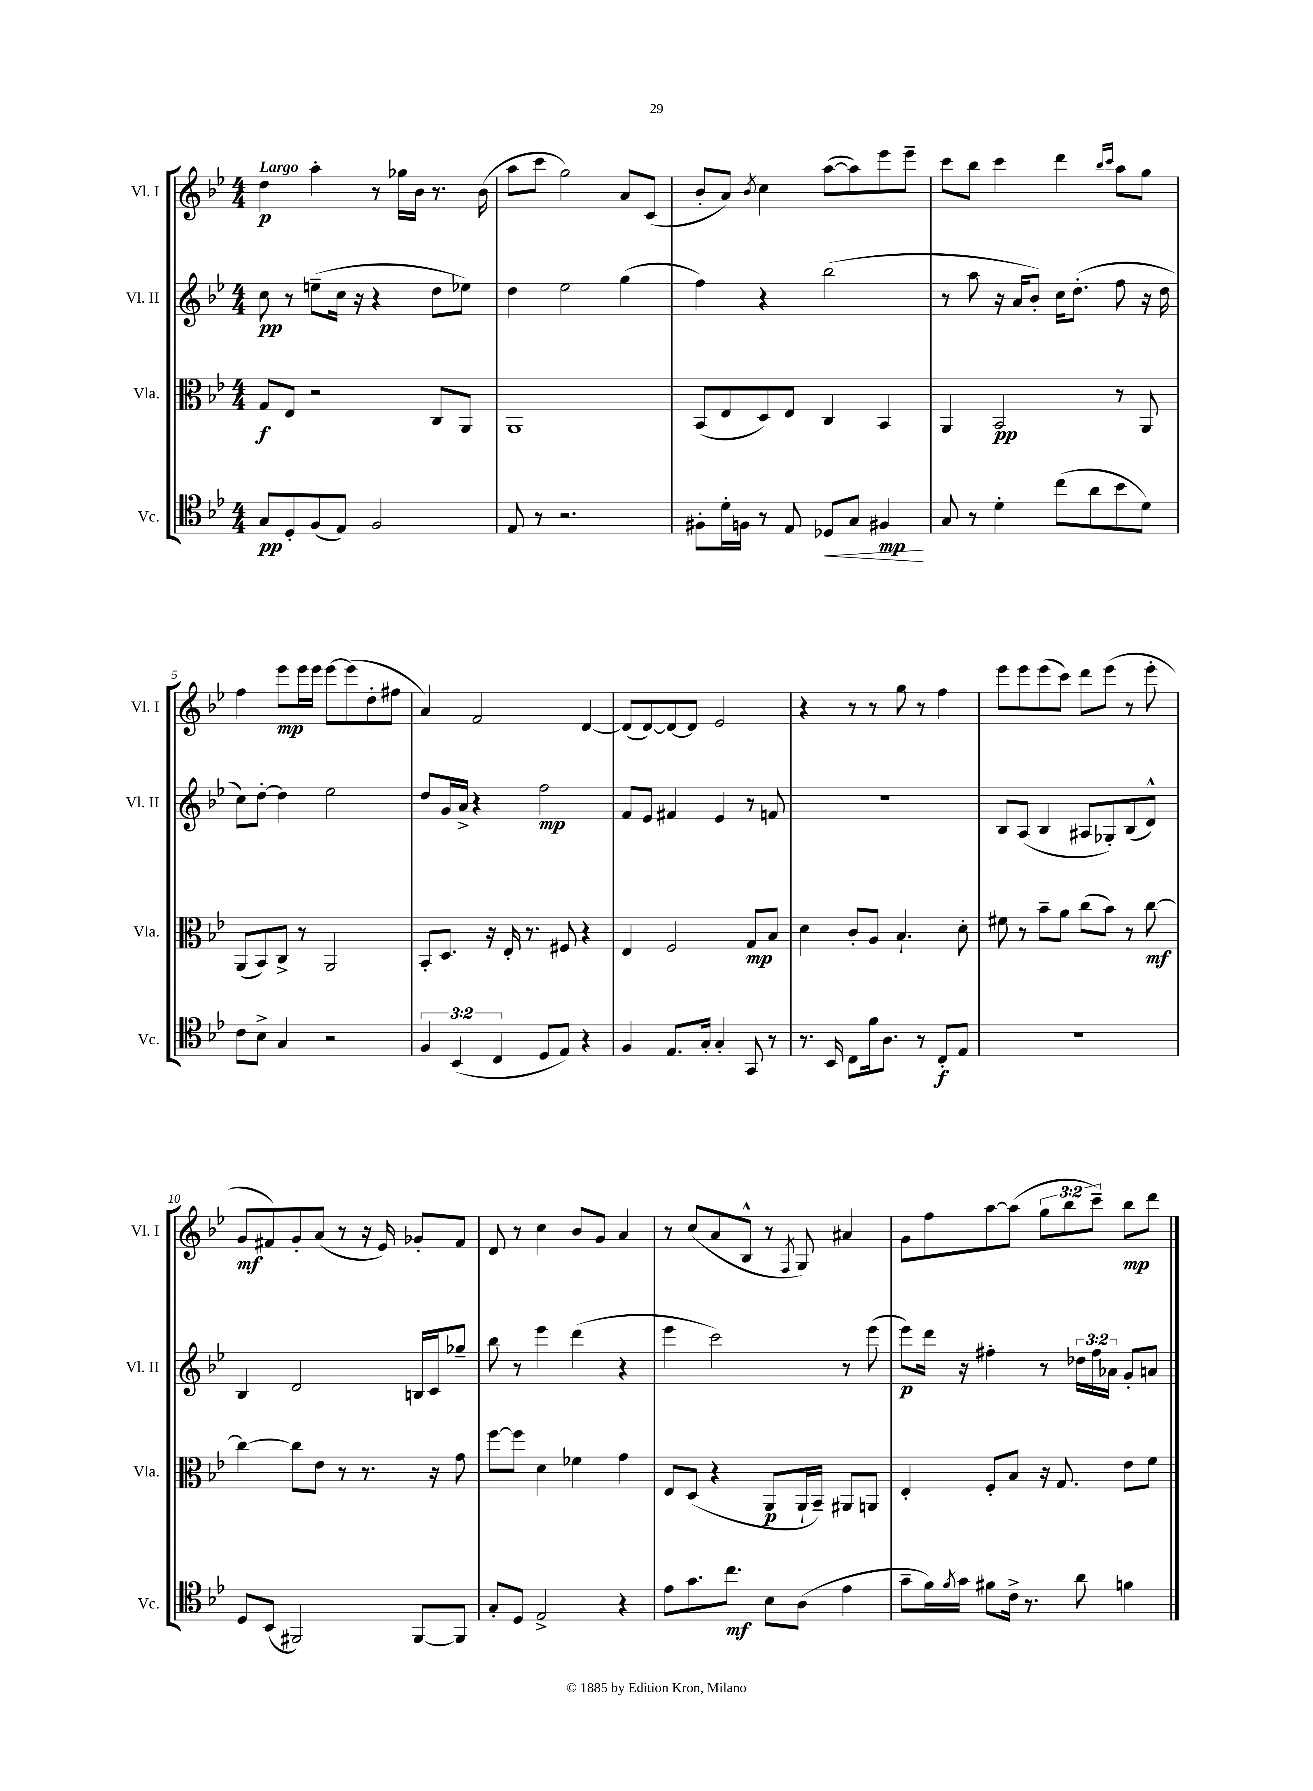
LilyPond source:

<<
\new StaffGroup <<
\new Staff = "s0" \with { instrumentName = "Vl. I" shortInstrumentName = "Vl. I" } {
    \clef treble \key bes \major \numericTimeSignature \time 4/4 \override Staff.TupletNumber.text = #tuplet-number::calc-fraction-text \tempo "Largo"
    d''4\p a''4-. r8 ges''16 bes'16 r8. bes'16( |
    a''8 c'''8 g''2) a'8 c'8( |
    bes'8-. a'8) \acciaccatura { bes'8 } c''4 a''8~( a''8) ees'''8 ees'''8-- |
    c'''8 bes''8 c'''4 d'''4 \grace { bes''16 c'''16 } a''8 g''8 |
    f''4 ees'''8\mp ees'''16 ees'''16 ees'''8~ ees'''8( d''8-. fis''8 |
    a'4) f'2 d'4~ |
    d'8( d'8~) d'8~ d'8 ees'2 |
    r4 r8 r8 g''8 r8 f''4 |
    ees'''8 ees'''8 ees'''8( c'''8) d'''8 ees'''8( r8 ees'''8-. |
    g'8\mf fis'8) g'8-. a'8( r8 r16 ees'16) ges'8-. fis'8 |
    d'8 r8 c''4 bes'8 g'8 a'4 |
    r8 c''8( a'8 bes8-^ r8 \acciaccatura { f8 } g8) ais'4 |
    g'8 f''8 a''8~ a''8( \tuplet 3/2 { g''8 bes''8 c'''8--) } bes''8\mp d'''8 \bar "|." |
}
\new Staff = "s1" \with { instrumentName = "Vl. II" shortInstrumentName = "Vl. II" } {
    \clef treble \key bes \major \numericTimeSignature \time 4/4 \override Staff.TupletNumber.text = #tuplet-number::calc-fraction-text
    c''8\pp r8 e''8--( c''16 r16 r4 d''8 ees''8) |
    d''4 ees''2 g''4( |
    f''4) r4 bes''2( |
    r8 a''8 r16 a'16 bes'8-.) c''16 d''8.-.( f''8 r16 d''16 |
    c''8) d''8~-. d''4 ees''2 |
    d''8 g'16 a'16-> r4 f''2\mp |
    f'8 ees'8 fis'4 ees'4 r8 f'8 |
    R1 |
    bes8 a8( bes4 ais8 ges8-.) bes8( d'8-^) |
    bes4 d'2 b16 c'16 ges''8-- |
    bes''8 r8 ees'''4 d'''4( r4 |
    ees'''4 c'''2) r8 ees'''8( |
    ees'''8\p) d'''16 r16 fis''4-. r8 \tuplet 3/2 { des''16 fis''16 aes'16 } g'8-. a'8 \bar "|." |
}
\new Staff = "s2" \with { instrumentName = "Vla." shortInstrumentName = "Vla." } {
    \clef alto \key bes \major \numericTimeSignature \time 4/4
    g8\f ees8 r2 c8 a,8 |
    a,1 |
    bes,8( ees8 d8) ees8 c4 bes,4 |
    a,4 bes,2\pp r8 a,8 |
    a,8( bes,8) c8-> r8 a,2 |
    bes,8-. d8. r16 ees16-. r8. fis8 r4 |
    ees4 f2 g8\mp bes8 |
    d'4 c'8-. a8 bes4.-! d'8-. |
    fis'8 r8 bes'8-- a'8 c''8( bes'8) r8 c''8~\mf |
    c''4~ c''8 ees'8 r8 r8. r16 g'8 |
    f''8~ f''8 d'4 fes'4 g'4 |
    ees8 d8( r4 a,8\p a,16-! bes,16--) ais,8 a,8 |
    ees4-. f8-. bes8 r16 g8. ees'8 f'8 \bar "|." |
}
\new Staff = "s3" \with { instrumentName = "Vc." shortInstrumentName = "Vc." } {
    \clef tenor \key bes \major \numericTimeSignature \time 4/4 \override Staff.TupletNumber.text = #tuplet-number::calc-fraction-text
    g8\pp d8-. f8( ees8) f2 |
    ees8 r8 r2. |
    fis8-. d'16-. f16 r8 ees8 des8\< g8 fis4\mp\! |
    g8 r8 d'4-. c''8( a'8 bes'8 d'8) |
    c'8 bes8-> g4 r2 |
    \tuplet 3/2 { f4 bes,4( c4 } d8 ees8) r4 |
    f4 ees8. g16-. g4-. g,8 r8 |
    r8. bes,16 c8 f'16 a8. r8 c8-.\f ees8 |
    r1 |
    d8 bes,8( fis,2) fis,8~ fis,8 |
    g8-. d8 ees2-> r4 |
    ees'8 g'8. c''8.\mf bes8 a8( ees'4 |
    g'8-- f'16) \acciaccatura { f'8 } g'16 fis'8 c'16-> r8. a'8 f'4 \bar "|." |
}
>>
>>
